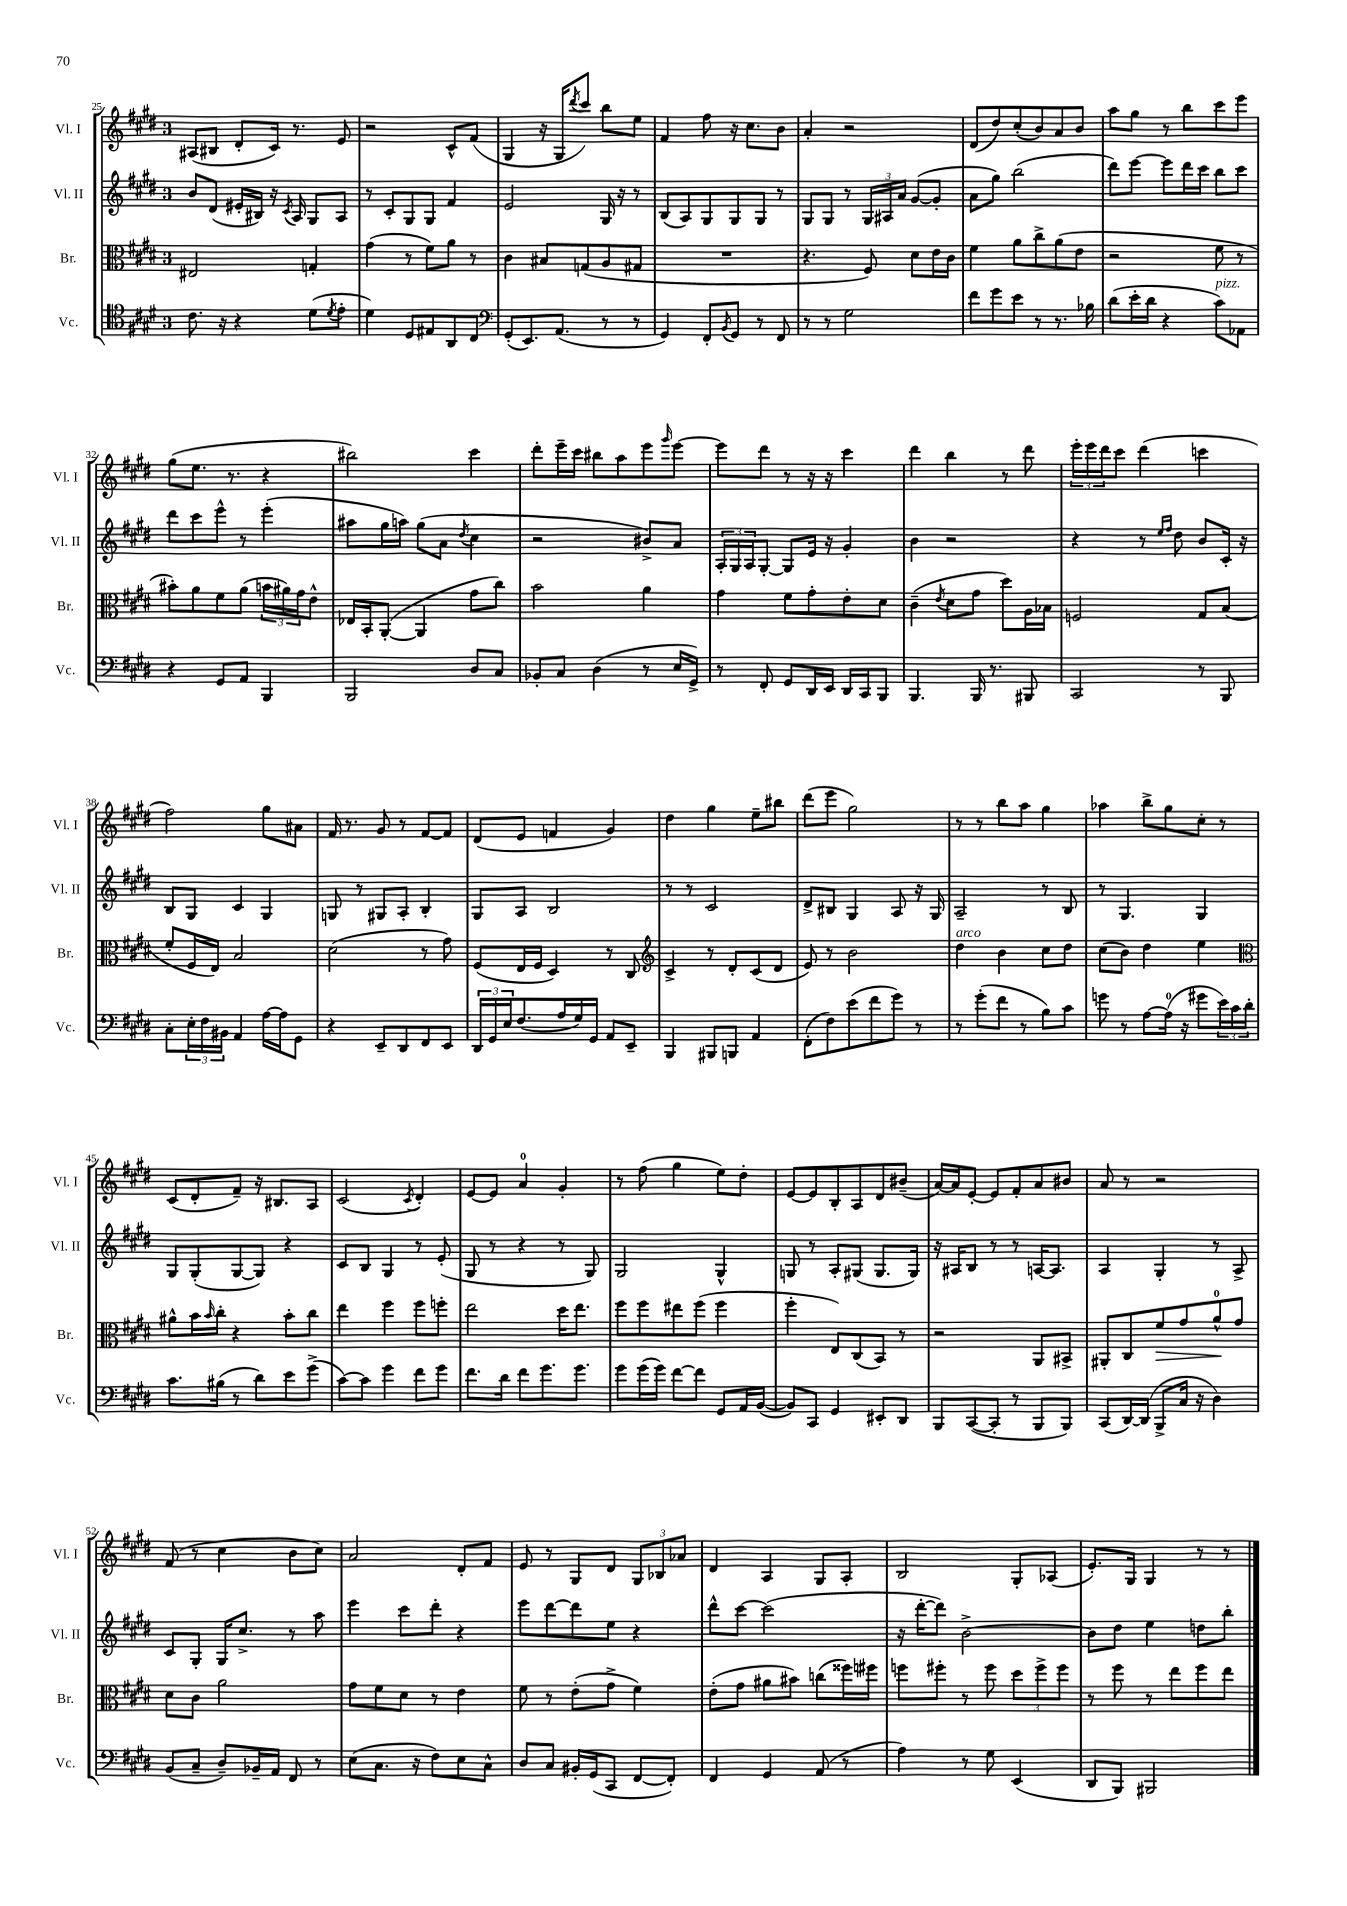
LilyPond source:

<<
\new StaffGroup <<
\new Staff = "s0" \with { instrumentName = "Vl. I" shortInstrumentName = "Vl. I" } {
    \clef treble \key e \major \once \override Staff.TimeSignature.style = #'single-digit \time 3/4
    ais8( bis8 dis'8-. cis'16) r8. e'8 |
    r2 cis'8-^ fis'8( |
    gis4 r16 gis16 \acciaccatura { dis'''8 } cis'''8) b''8 e''8 |
    fis'4 fis''8 r16 cis''8. b'8 |
    a'4-. r2 |
    dis'8( dis''8) cis''8-.( b'8) a'8 b'8 |
    a''8 gis''8 r8 b''8 cis'''8 e'''8 |
    gis''8( e''8. r8. r4 |
    bis''2) cis'''4 |
    dis'''8-. e'''16-- cis'''16 bis''8 a''8 e'''8 \grace { gis'''16 } e'''8~ |
    e'''8 dis'''8 r8 r16 r16 cis'''4 |
    dis'''4 b''4 r8 dis'''8 |
    \tuplet 3/2 { e'''16-. e'''16 dis'''16 } cis'''8 dis'''4( c'''4 |
    fis''2) gis''8 ais'8 |
    fis'16 r8. gis'8 r8 fis'8~ fis'8 |
    dis'8( e'8 f'4 gis'4) |
    dis''4 gis''4 e''8-- bis''8 |
    dis'''8( e'''8 gis''2) |
    r8 r8 b''8 a''8 gis''4 |
    aes''4 b''8-> gis''8 cis''8-. r8 |
    cis'8( dis'8-. fis'8--) r16 bis8. a8 |
    cis'2( \acciaccatura { cis'8 } dis'4-.) |
    e'8~ e'8 a'4-0 gis'4-. |
    r8 fis''8( gis''4 e''8) dis''8-. |
    e'8~ e'8 b8-. a8 dis'8 bis'8--( |
    a'16~) a'16 e'8~-. e'8 fis'8-. a'8 bis'8 |
    a'8 r8 r2 |
    fis'8( r8 cis''4 b'8 cis''8) |
    a'2 dis'8-. fis'8 |
    e'8 r8 gis8 dis'8 \tuplet 3/2 { gis8 bes8 aes'8 } |
    dis'4 a4 gis8 a8-. |
    b2 gis8-. aes8( |
    e'8.-.) gis16 gis4 r8 r8 \bar "|." |
}
\new Staff = "s1" \with { instrumentName = "Vl. II" shortInstrumentName = "Vl. II" } {
    \clef treble \key e \major \once \override Staff.TimeSignature.style = #'single-digit \time 3/4
    b'8 dis'8( eis'16-. bis16) r16 \acciaccatura { cis'8 } a16 gis8 a8 |
    r8 cis'8-. gis8 gis8 fis'4 |
    e'2 gis16 r16 r8 |
    b8( a8) gis8 gis8 gis8 r8 |
    gis8 gis8 r8 \tuplet 3/2 { gis16 ais16 a'16 } gis'8~( gis'8-. |
    a'8 gis''8) b''2( |
    dis'''8) e'''8~ e'''8 dis'''16 cis'''16 b''8 cis'''8 |
    dis'''8 cis'''8 e'''8-^ r8 e'''4-.( |
    ais''8 gis''16 a''16) gis''8( a'8 \acciaccatura { dis''8 } cis''4 |
    r2 bis'8->) a'8 |
    \tuplet 3/2 { a16-. gis16 a16 } gis8~-. gis8 e'16 r16 gis'4-. |
    b'4 r2 |
    r4 r8 \grace { e''16 fis''16 } dis''8 b'8 cis'16-. r16 |
    b8 gis8 cis'4 gis4 |
    g8 r8 gis8 a8-. b4-. |
    gis8 a8 b2 |
    r8 r8 cis'2 |
    dis'8-> bis8 gis4 a8 r16 gis16 |
    a2-- r8 b8 |
    r8 gis4. gis4 |
    gis8 gis8-.( gis8~ gis8) r4 |
    cis'8 b8 gis4 r8 e'8-.( |
    gis8 r8 r4 r8 gis8) |
    gis2 gis4-^ |
    g8 r8 a8-. gis8( gis8. gis16) |
    r16 ais16 b8 r8 r8 a16~ a8. |
    a4 gis4-. r8 a8-> |
    cis'8 gis8-. gis16 cis''8.-> r8 a''8 |
    e'''4 cis'''8 dis'''8-. r4 |
    e'''8 dis'''8~ dis'''8 e''8 r4 |
    dis'''8-^ cis'''8~ cis'''2( |
    r16 dis'''16~-. dis'''8) b'2~-> |
    b'8 dis''8 e''4 d''8 b''8-. \bar "|." |
}
\new Staff = "s2" \with { instrumentName = "Br." shortInstrumentName = "Br." } {
    \clef alto \key e \major \once \override Staff.TimeSignature.style = #'single-digit \time 3/4
    eis2 g4-. |
    gis'4( r8 fis'8) a'8 r8 |
    cis'4 bis8 g8( a8 gis8 |
    R2. |
    r4. fis8) dis'8 e'16 cis'16 |
    fis'4 a'8 cis''8-> a'8( e'8 |
    r2 fis'8 r8 |
    bis'8-.) a'8 fis'8 a'8( \tuplet 3/2 { b'16 ais'16) gis'16 } e'8-^ |
    ees16 b,16-. a,8~-.( a,4 gis'8 cis''8) |
    b'2 a'4 |
    gis'4 fis'8 gis'8-. e'8-. dis'8 |
    cis'4--( \acciaccatura { e'8 } dis'8 gis'8 dis''8) a16 bes16 |
    f2 gis8 b8( |
    fis'8-. fis16 e16) b2 |
    dis'2( r8 gis'8) |
    fis8( e16 fis16 dis4) r8 cis8 |
    \clef treble cis'4-> r8 dis'8-. cis'8( dis'8 |
    e'8) r8 b'2 |
    dis''4^\markup { \italic "arco" } b'4 cis''8 dis''8 |
    cis''8( b'8) dis''4 e''4 |
    \clef alto ais'8-^ b'16 \grace { b'16 } cis''16-. r4 b'8-. cis''8 |
    e''4 fis''4 fis''8 f''8-. |
    e''2 dis''16 e''8. |
    fis''8 fis''8 eis''8 fis''8( fis''4 |
    fis''4-. e8) cis8( b,8) r8 |
    r2 a,8 bis,8-> |
    ais,8-. cis8 fis'8\> gis'8 a'8-0-^\! gis'8 |
    dis'8 cis'8 a'2 |
    gis'8 fis'8 dis'8 r8 e'4 |
    fis'8 r8 e'8-.( gis'8-> fis'4) |
    e'8-.( gis'8 ais'8 bis'8) c''8( fisis''16) fis''16 |
    f''8 fis''8-. r8 fis''8 \tuplet 3/2 { dis''8 fis''8-> fis''8 } |
    r8 fis''8 r8 e''8 fis''8 e''8 \bar "|." |
}
\new Staff = "s3" \with { instrumentName = "Vc." shortInstrumentName = "Vc." } {
    \clef tenor \key e \major \once \override Staff.TimeSignature.style = #'single-digit \time 3/4
    cis'8. r16 r4 dis'8( \acciaccatura { dis'8 } e'8-. |
    dis'4) dis8 eis8 a,8 cis8 |
    \clef bass gis,8-.( e,8.) a,8.( r8 r8 |
    gis,4) fis,8-. \acciaccatura { b,8 } gis,8 r8 fis,8 |
    r8 r8 gis2 |
    fis'8 gis'8 e'8 r8 r8. bes16 |
    dis'8( e'16-. dis'16 r4 cis'8^\markup { \italic "pizz." }) aes,8 |
    r4 gis,8 a,8 b,,4 |
    b,,2 dis8 cis8 |
    bes,8-. cis8 dis4( r8 e16 gis,16->) |
    r8 fis,8-. gis,8 dis,16 e,16 dis,16 cis,16 b,,8 |
    b,,4. b,,16 r8. bis,,8 |
    cis,2 r8 b,,8 |
    cis8-. \tuplet 3/2 { e16-. fis16 bis,16 } a,4 a16~ a16 gis,8 |
    r4 e,8-- dis,8 fis,8 e,8 |
    \tuplet 3/2 { dis,16 gis,16 e16 } fis8.( a16 gis16) gis,16 a,8 e,8-- |
    b,,4 bis,,8 b,,8 a,4 |
    fis,8-.( fis8) e'8( fis'8 gis'8) r8 |
    r8 gis'8-.( fis'8 r8 b8) cis'8 |
    g'8 r8 a8~ a16-0( r16 gis'8 \tuplet 3/2 { e'16) cis'16 dis'16-. } |
    cis'8. bis16( r8 dis'8) e'8 gis'8->( |
    cis'8~) cis'8 gis'4 fis'8 gis'8 |
    fis'8. dis'16 fis'8 gis'8. gis'8. |
    gis'8 gis'16( gis'16) fis'8~ fis'8 gis,8 a,16 b,16~( |
    b,8) cis,8 gis,4 eis,8-. dis,8 |
    b,,8 cis,8~( cis,8-. r8 b,,8 b,,8) |
    cis,8( dis,16~) dis,16( b,,8-> cis16 r16 dis4) |
    b,8( cis8-- dis8--) bes,16-- a,16 fis,8 r8 |
    e8( cis8. r16 fis8) e8 cis8-^ |
    dis8 cis8 bis,16-. gis,16( cis,8 fis,8~ fis,8-.) |
    fis,4 gis,4 a,8( r8 |
    a4) r8 gis8 e,4( |
    dis,8 b,,8) bis,,2 \bar "|." |
}
>>
>>
\layout { \context { \Score currentBarNumber = #25 } }
